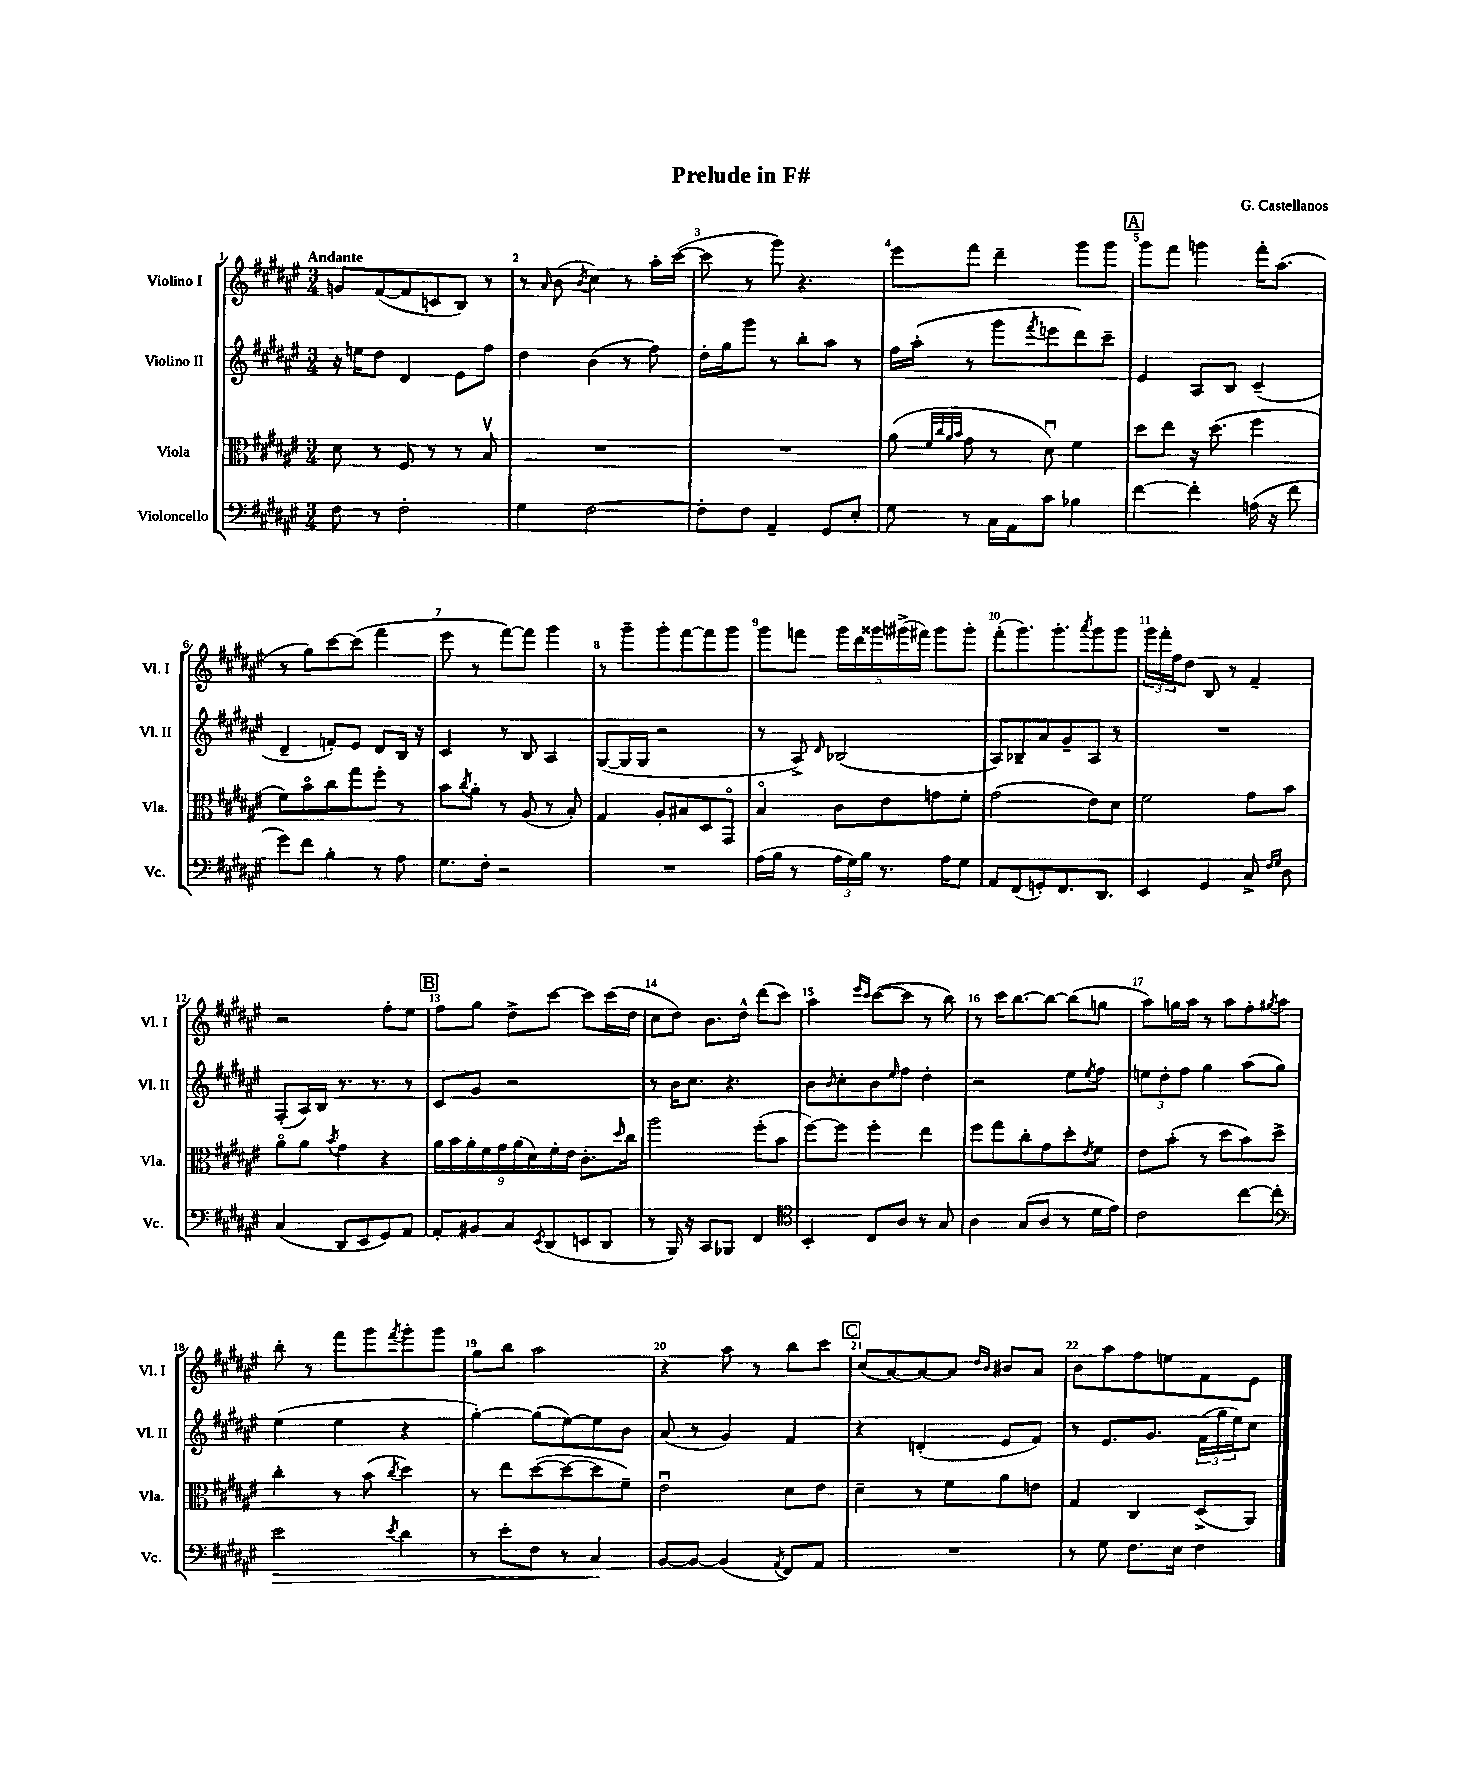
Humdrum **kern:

**kern	**kern	**kern	**kern
*staff4	*staff3	*staff2	*staff1
*clefF4	*clefC3	*clefG2	*clefG2
*k[f#c#g#d#a#e#]	*k[f#c#g#d#a#e#]	*k[f#c#g#d#a#e#]	*k[f#c#g#d#a#e#]
*M3/4	*M3/4	*M3/4	*M3/4
8F#	8d#	16r	8g
.	.	16ee	.
8r	8r	8dd#	([8f#
2F#'	8F#	4d#	8f#]
.	8r	.	8c
.	8r	8e#	8B)
.	8Bv	8ff#	8r
=	=	=	=
4G#	2.r	4dd#	8r
.	.	.	16qqa#
.	.	.	(8b
.	.	.	8qb
[2F#	.	(4b	4cc#)
.	.	8r	8r
.	.	8ff#)	16aa#'
.	.	.	([16ccc#
=	=	=	=
8F#']	2.r	16dd#'	8ccc#]
.	.	16gg#	.
8F#	.	8ggg#	8r
4AA#~	.	8r	8ggg#)
.	.	8bb'	4.r
8GG#	.	8aa#	.
8E#'	.	8r	.
=	=	=	=
8G#	(8a#	16ff#	8eee#
.	.	(16aa#'	.
.	32qqf#	.	.
.	32qqcc#	.	.
.	32qqa#	.	.
.	32qqb	.	.
8r	8g#	8r	8fff#
16C#	8r	8ggg#	4ddd#~
16AA#	.	.	.
.	.	8qfff#	.
8c#	8d#u)	8eee	.
4B-	4f#	8ddd#)	8ggg#
.	.	8ccc#~	8ggg#
=	=	=	=
[4f#	8dd#	4e#	8ggg#
.	8ee#	.	8fff#
4f#']	16r	8A#	4ggg
.	(8.dd#	.	.
.	.	8B	.
(16A	4ff#	(4c#~	16fff#'
16r	.	.	(8.aa#
8f#	.	.	.
=	=	=	=
8g#)	8f#)	4d#~	8r
8f#	8bo	.	8gg#)
4B'	8cc#	8f')	[8ccc#
.	8gg#	8e#	(8ccc#]
8r	8ff#'	8d#	4fff#
8A#	8r	16B	.
.	.	16r	.
=	=	=	=
8.G#	8b	4c#	8eee#
.	8qcc#	.	.
.	8a#'	.	8r
16F#'	.	.	.
2r	8r	8r	[8fff#)
.	(8A#	8B	8fff#]
.	8r	4A#	4ggg#
.	8B')	.	.
=	=	=	=
2.r	4G#	([8G#	8r
.	.	16G#]	8ggg#~
.	.	16G#	.
.	8A#'	2r	8ggg#'
.	8B#	.	[8fff#
.	8D#	.	8fff#]
.	8GG#o	.	8ggg#
=	=	=	=
(16A#	4Bo	8r	8ggg#
16B	.	.	.
8r	.	8A#^)	8fff
.	.	16qqd#	.
24A#	8c#	(2B-	20ggg#
24G#)	.	.	.
.	.	.	20ddd#
24B	.	.	.
.	.	.	20ggg##
8.r	8e#	.	.
.	.	.	(20ggg#^
.	.	.	20fff#)
.	8g	.	8ggg#
16A#	.	.	.
8G#	8f#'	.	8ggg#'
=	=	=	=
8AA#	(2g#	8A#)	(8fff#'
(8FF#	.	8B-~	8.ggg#)
8GG')	.	8a#	.
.	.	.	8.ggg#'
8.FF#	.	8g#~	.
.	.	.	8qaaa#
.	8e#)	8A#	8ggg#
8.DD#	.	.	.
.	8d#	8r	8ggg#
=	=	=	=
4EE#	2f#	2.r	24ggg#
.	.	.	24fff#'
.	.	.	24ff#
.	.	.	8dd#
4GG#	.	.	8B
.	.	.	8r
8C#^	8g#	.	4f#~
16qqF#	.	.	.
16qqG#	.	.	.
8D#	8b	.	.
=	=	=	=
(4C#	8a#o	(8F#'	2r
.	8a#	16A#)	.
.	.	16B	.
.	8qb	.	.
8DD#	4g#	8.r	.
8EE#	.	.	.
.	.	8.r	.
8GG#)	4r	.	8ff#'
8AA#	.	8r	8ee#
=	=	=	=
8AA#'	18a#	8c#	8ff#
.	18b	.	.
.	18a#'	.	.
8BB#	.	8g#	8gg#
.	18f#	.	.
.	18g#	.	.
8C#	.	2r	8dd#^
.	(18a#	.	.
.	18d#)	.	.
8qEE#	.	.	.
(8DD#	.	.	[8ccc#
.	18f#'	.	.
.	18e#	.	.
8EE	8.c#'	.	8ccc#]
8DD#	.	.	(16ccc#
.	16qqdd#	.	.
.	16cc#	.	16dd#
=	=	=	=
8r	2aa#	8r	8cc#
16BBB)	.	16b	8dd#)
16r	.	8.cc#	.
8CC#	.	.	8.b
8BBB-	.	4.r	.
.	.	.	16dd#^^
4FF#	(8ff#'	.	(8ddd#
.	8b	.	8ccc#)
=	=	=	=
*clefC4	*	*	*
4BB'	[8ff#)	8b	4aa#
.	.	16qqb	.
.	8ff#]	8cc#'	.
.	.	.	16qqeee#
.	.	.	16qqccc#
8C#	4ff#'	8b	([8ccc#
.	.	16qqee#	.
8A#	.	8ff#	8ccc#]
8r	4ee#	4dd#'	8r
8G#	.	.	8bb)
=	=	=	=
4A#	8ff#	2r	8r
.	8gg#	.	16ccc#
.	.	.	[8.bb
(8G#	8cc#'	.	.
8A#	8g#	.	8bb_
8r	8dd#'	8ee#	(8bb]
.	8qe#	8qee#	.
16d#	8f#	8ff#	8gg
16e#)	.	.	.
=	=	=	=
2c#	8e#	12ee	8aa#)
.	.	12dd#'	.
.	(8b'	.	16gg
.	.	12ff#	.
.	.	.	16aa#
.	8r	4gg#	8r
.	8dd#	.	8aa#
[8cc#	8b)	(8aa#	8ff#'
.	.	.	8qgg#
8cc#']	8dd#^	8gg#)	8aa#
=	=	=	=
*clefF4	*	*	*
2e#	4cc#'	(4ee#	8bb'
.	.	.	8r
.	8r	4ee#	8fff#
.	(8b	.	8ggg#
8qe#	8qcc#	.	8qfff#
4d#	4dd#)	4r	8ggg#'
.	.	.	8ggg#
=	=	=	=
8r	8r	[4gg#')	8gg#
8e#'	8ee#	.	8bb
8F#	([8dd#	(8gg#]	2aa#
8r	8dd#_	[8ee#)	.
4C#	8dd#]	8ee#]	.
.	8f#~)	8b	.
=	=	=	=
[8BB	2e#u	(8a#	4r
8BB_	.	8r	.
(4BB]	.	4g#)	8aa#
.	.	.	8r
8qAA#	.	.	.
8FF#)	8d#	4f#	8bb
8AA#	8e#	.	8ccc#
=	=	=	=
2.r	4d#~	4r	(8cc#
.	.	.	[8a#)
.	8r	(4d'	8a#_
.	8f#	.	8a#]
.	.	.	16qqdd#
.	.	.	16qqb
.	8a#	8e#	8b#
.	8e	8f#)	8a#
=	=	=	=
8r	4G#	8r	8b
8G#	.	8.e#	8aa#
8.F#	4C#	.	8ff#
.	.	8.g#	.
.	.	.	8ee
16E#	.	.	.
4F#	(8D#^	(24f#	8f#
.	.	24gg#	.
.	.	24ee#)	.
.	8AA#)	8cc#	8e#
==	==	==	==
*-	*-	*-	*-
